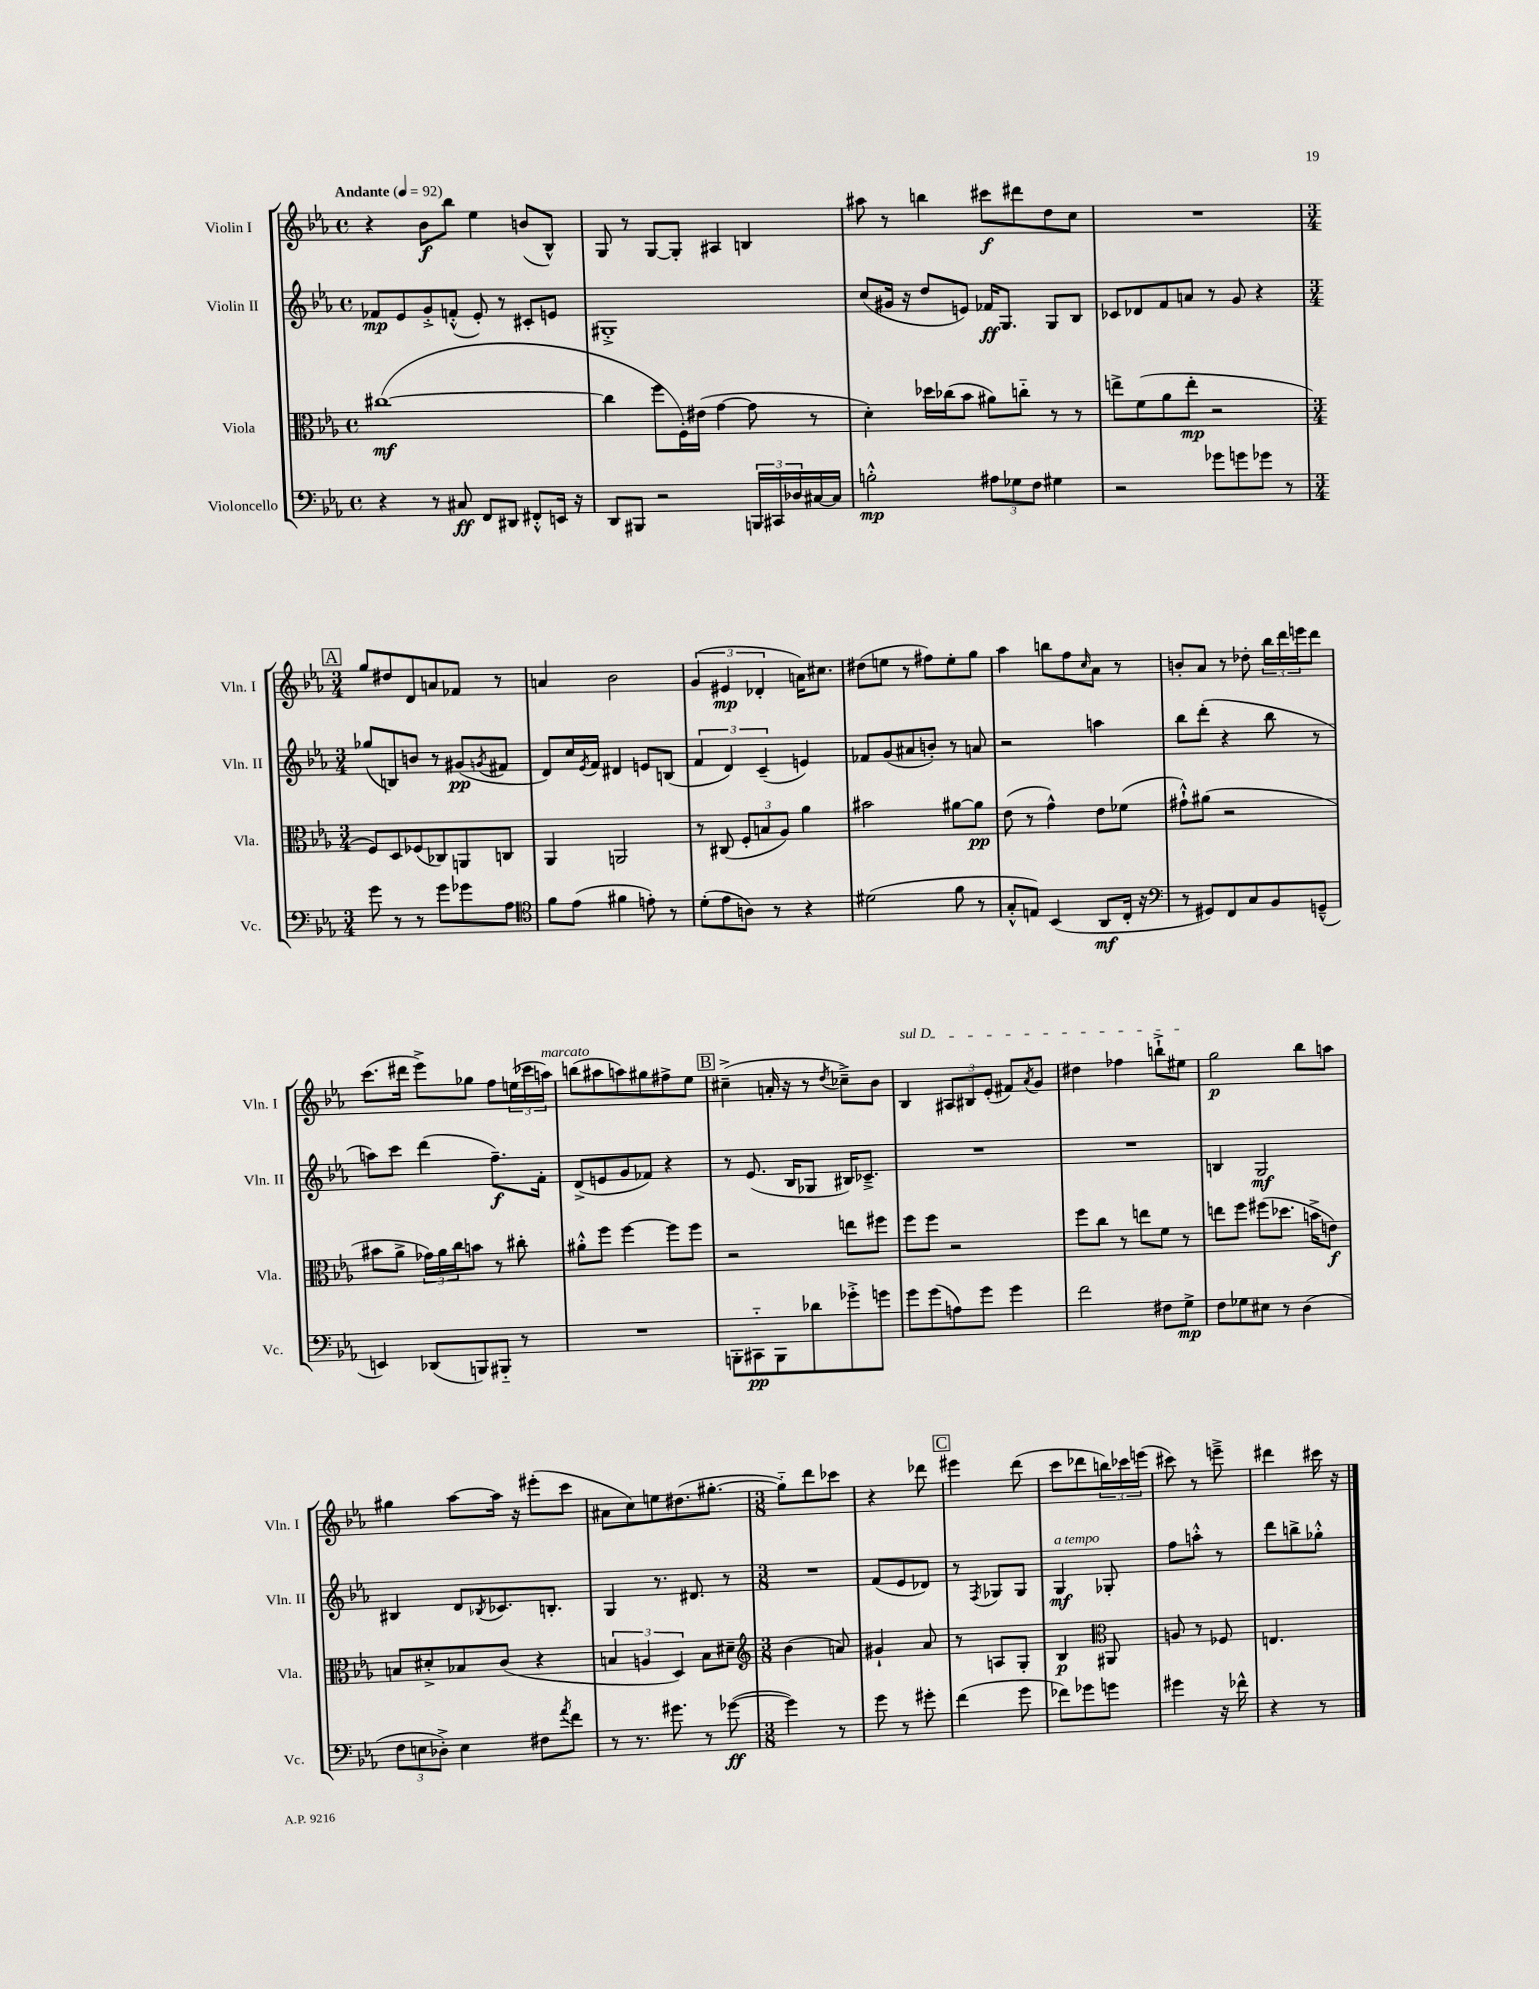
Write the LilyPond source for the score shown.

<<
\new StaffGroup <<
\new Staff = "s0" \with { instrumentName = "Violin I" shortInstrumentName = "Vln. I" } {
    \clef treble \key ees \major \defaultTimeSignature \time 4/4 \tempo "Andante" 4 = 92
    r4 bes'8\f bes''8 ees''4 b'8( bes8-^) |
    g8 r8 g8~ g8-. ais4 b4 |
    ais''8 r8 b''4 cis'''8\f dis'''8 d''8 c''8 |
    R1 |
    \mark \markup { \box "A" } \numericTimeSignature \time 3/4 g''8 dis''8 d'8 a'8 fes'8 r8 |
    a'4 bes'2 |
    \tuplet 3/2 { g'4( eis'4\mp des'4-. } a'16) cis''8. |
    dis''8( e''8 r8 fis''8) e''8-. g''8 |
    aes''4 b''8 f''8 \grace { c''16 } aes'8 r8 |
    b'8-. aes'8 r8 des''8-. \tuplet 3/2 { bes''16 d'''16 e'''16 } d'''8 |
    c'''8.( dis'''16 ees'''8->) ges''8 f''8 \tuplet 3/2 { e''16( ces'''16 a''16^\markup { \italic "marcato" }) } |
    b''8( ais''8 a''8) gis''8 fis''8-> ees''8 |
    \mark \markup { \box "B" } cis''4--->( a'16-. r16 r8 \acciaccatura { d''8 } ces''8--->) bes'8 |
    \once \override TextSpanner.bound-details.left.text = \markup { \italic "sul D" } bes4\startTextSpan \tuplet 3/2 { ais8 bis8 ees'8-.( } fis'8) \acciaccatura { aes'8 } g'8 |
    dis''4 fes''4 b''8-!-> eis''8\stopTextSpan |
    g''2\p bes''8 a''8 |
    gis''4 aes''8~ aes''16 r16 eis'''8-.( c'''8 |
    ais'8 c''8) e''8 dis''8.( gis''8.~-. |
    \numericTimeSignature \time 3/8 gis''8-_) d'''8 ces'''8 |
    r4 des'''8 |
    \mark \markup { \box "C" } eis'''4 d'''8( |
    c'''8 des'''8 \tuplet 3/2 { b''16) ces'''16 e'''16( } |
    cis'''8) r8 e'''8---> |
    dis'''4 cis'''16 r16 \bar "|." |
}
\new Staff = "s1" \with { instrumentName = "Violin II" shortInstrumentName = "Vln. II" } {
    \clef treble \key ees \major \defaultTimeSignature \time 4/4
    fes'8\mp ees'8 g'8-.-> f'8-.-^( ees'8-.) r8 cis'8-. e'8 |
    gis1-.-> |
    c''8( gis'16 r16 d''8 e'8) fes'16\ff g8. g8 bes8 |
    ces'8 des'8 f'8 a'8 r8 g'8 r4 |
    \mark \markup { \box "A" } \numericTimeSignature \time 3/4 ges''8( b8) b'8 r8 gis'8\pp( \acciaccatura { g'8 } fis'8 |
    d'8) c''16 \acciaccatura { ees'8 } f'16 dis'4 e'8 b8( |
    \tuplet 3/2 { f'4 d'4) c'4--( } e'4) |
    fes'8 g'8( ais'8 b'8-.) r8 a'8 |
    r2 a''4 |
    bes''8 d'''8-.( r4 bes''8 r8 |
    a''8) c'''8 d'''4( f''8.--\f) f'16-. |
    d'8->( e'8 g'8 fes'8) r4 |
    \mark \markup { \box "B" } r8 ees'8.( bes16 ges8 bis16) ces'8.---> |
    R2. |
    R2. |
    b4 g2\mf |
    bis4 d'8 \acciaccatura { bes8 } ces'8. b8.-. |
    g4 r8. dis'8. r8 |
    \numericTimeSignature \time 3/8 R4. |
    f'8( ees'8 des'8) |
    \mark \markup { \box "C" } r8 \acciaccatura { f8 } ges8 ges8 |
    g4\mf^\markup { \italic "a tempo" } ges8-. |
    f''8 a''8-.-^ r8 |
    d'''8 b''8-> ges''8-.-^ \bar "|." |
}
\new Staff = "s2" \with { instrumentName = "Viola" shortInstrumentName = "Vla." } {
    \clef alto \key ees \major \defaultTimeSignature \time 4/4
    cis''1~\mf( |
    cis''4 f''8 f16-.) eis'16( g'4~ g'8 r8 |
    d'4-.) des''16 ces''16( bes'8 ais'8) c''8-_ r8 r8 |
    e''8-> f'8( aes'8 e''8-.\mp r2 |
    \mark \markup { \box "A" } \numericTimeSignature \time 3/4 f8) d8 fes8( ces8) a,8 c8 |
    aes,4 a,2 |
    r8 cis8( \tuplet 3/2 { f8-. b8 aes8) } aes'4 |
    bis'2 ais'8~ ais'8\pp |
    ees'8( r8 g'4-^) ees'8 fes'8( |
    gis'8-!-^) ais'8( r2 |
    bis'8 aes'8-> \tuplet 3/2 { ges'16) aes'16 c''16 } b'8 r8 cis''8-. |
    ais'8-.-^ f''8 f''4~ f''8 f''8 |
    \mark \markup { \box "B" } r2 e''8 fis''8 |
    f''8 f''8 r2 |
    f''8 c''8 r8 e''8 f'8 r8 |
    e''8 f''8 fis''8( des''8. b'16-> e'8\f) |
    b8 dis'8-.-> bes8 c'8( r4 |
    \tuplet 3/2 { b4 a4 d4) } b8 dis'8-- |
    \numericTimeSignature \time 3/8 \clef treble bes'4( a'8) |
    gis'4-! aes'8 |
    \mark \markup { \box "C" } r8 a8 g8-. |
    bes4\p \clef alto ais,8 |
    a8 r8 fes8 |
    e4. \bar "|." |
}
\new Staff = "s3" \with { instrumentName = "Violoncello" shortInstrumentName = "Vc." } {
    \clef bass \key ees \major \defaultTimeSignature \time 4/4
    r4 r8 cis8\ff f,8 dis,8 fis,8-.-^ e,16 r16 |
    d,8 bis,,8 r2 \tuplet 3/2 { b,,16 cis,16 des16 } cis16~ cis16 |
    b2-.-^\mp \tuplet 3/2 { ais8 ges8 f8 } gis4 |
    r2 ges'8 g'8 ges'8 r8 |
    \mark \markup { \box "A" } \numericTimeSignature \time 3/4 g'8 r8 r8 g'8 ges'8 aes8 |
    \clef tenor f'8 ees'8( fis'4 e'8-.) r8 |
    d'8-.( ees'8 a8) r8 r4 |
    dis'2( f'8 r8 |
    g8-.-^ e8) bes,4( aes,8\mf c16-. r16 |
    \clef bass r8 gis,8) f,8 c8 bes,8 g,8---^( |
    e,4) des,8( b,,8) bis,,8-_ r8 |
    R2. |
    \mark \markup { \box "B" } b,,8-. cis,8-_\pp b,,8 des'8 ges'8-.-> g'8 |
    g'8 g'8( a8) g'8 g'4 |
    f'2 fis8 g8->\mp |
    f8 ges8 eis8 r8 d4( |
    \tuplet 3/2 { f8 e8 des8-.->) } e4 fis8 \acciaccatura { aes'8 } f'8 |
    r8 r8. gis'8. r8 ges'8~\ff( |
    \numericTimeSignature \time 3/8 ges'4) r8 |
    g'8 r8 gis'8-. |
    \mark \markup { \box "C" } f'4( g'8 |
    fes'8) ges'8 g'8 |
    gis'4 r16 fes'16-^ |
    r4 r8 \bar "|." |
}
>>
>>
\layout { \context { \Score \remove "Bar_number_engraver" } }
